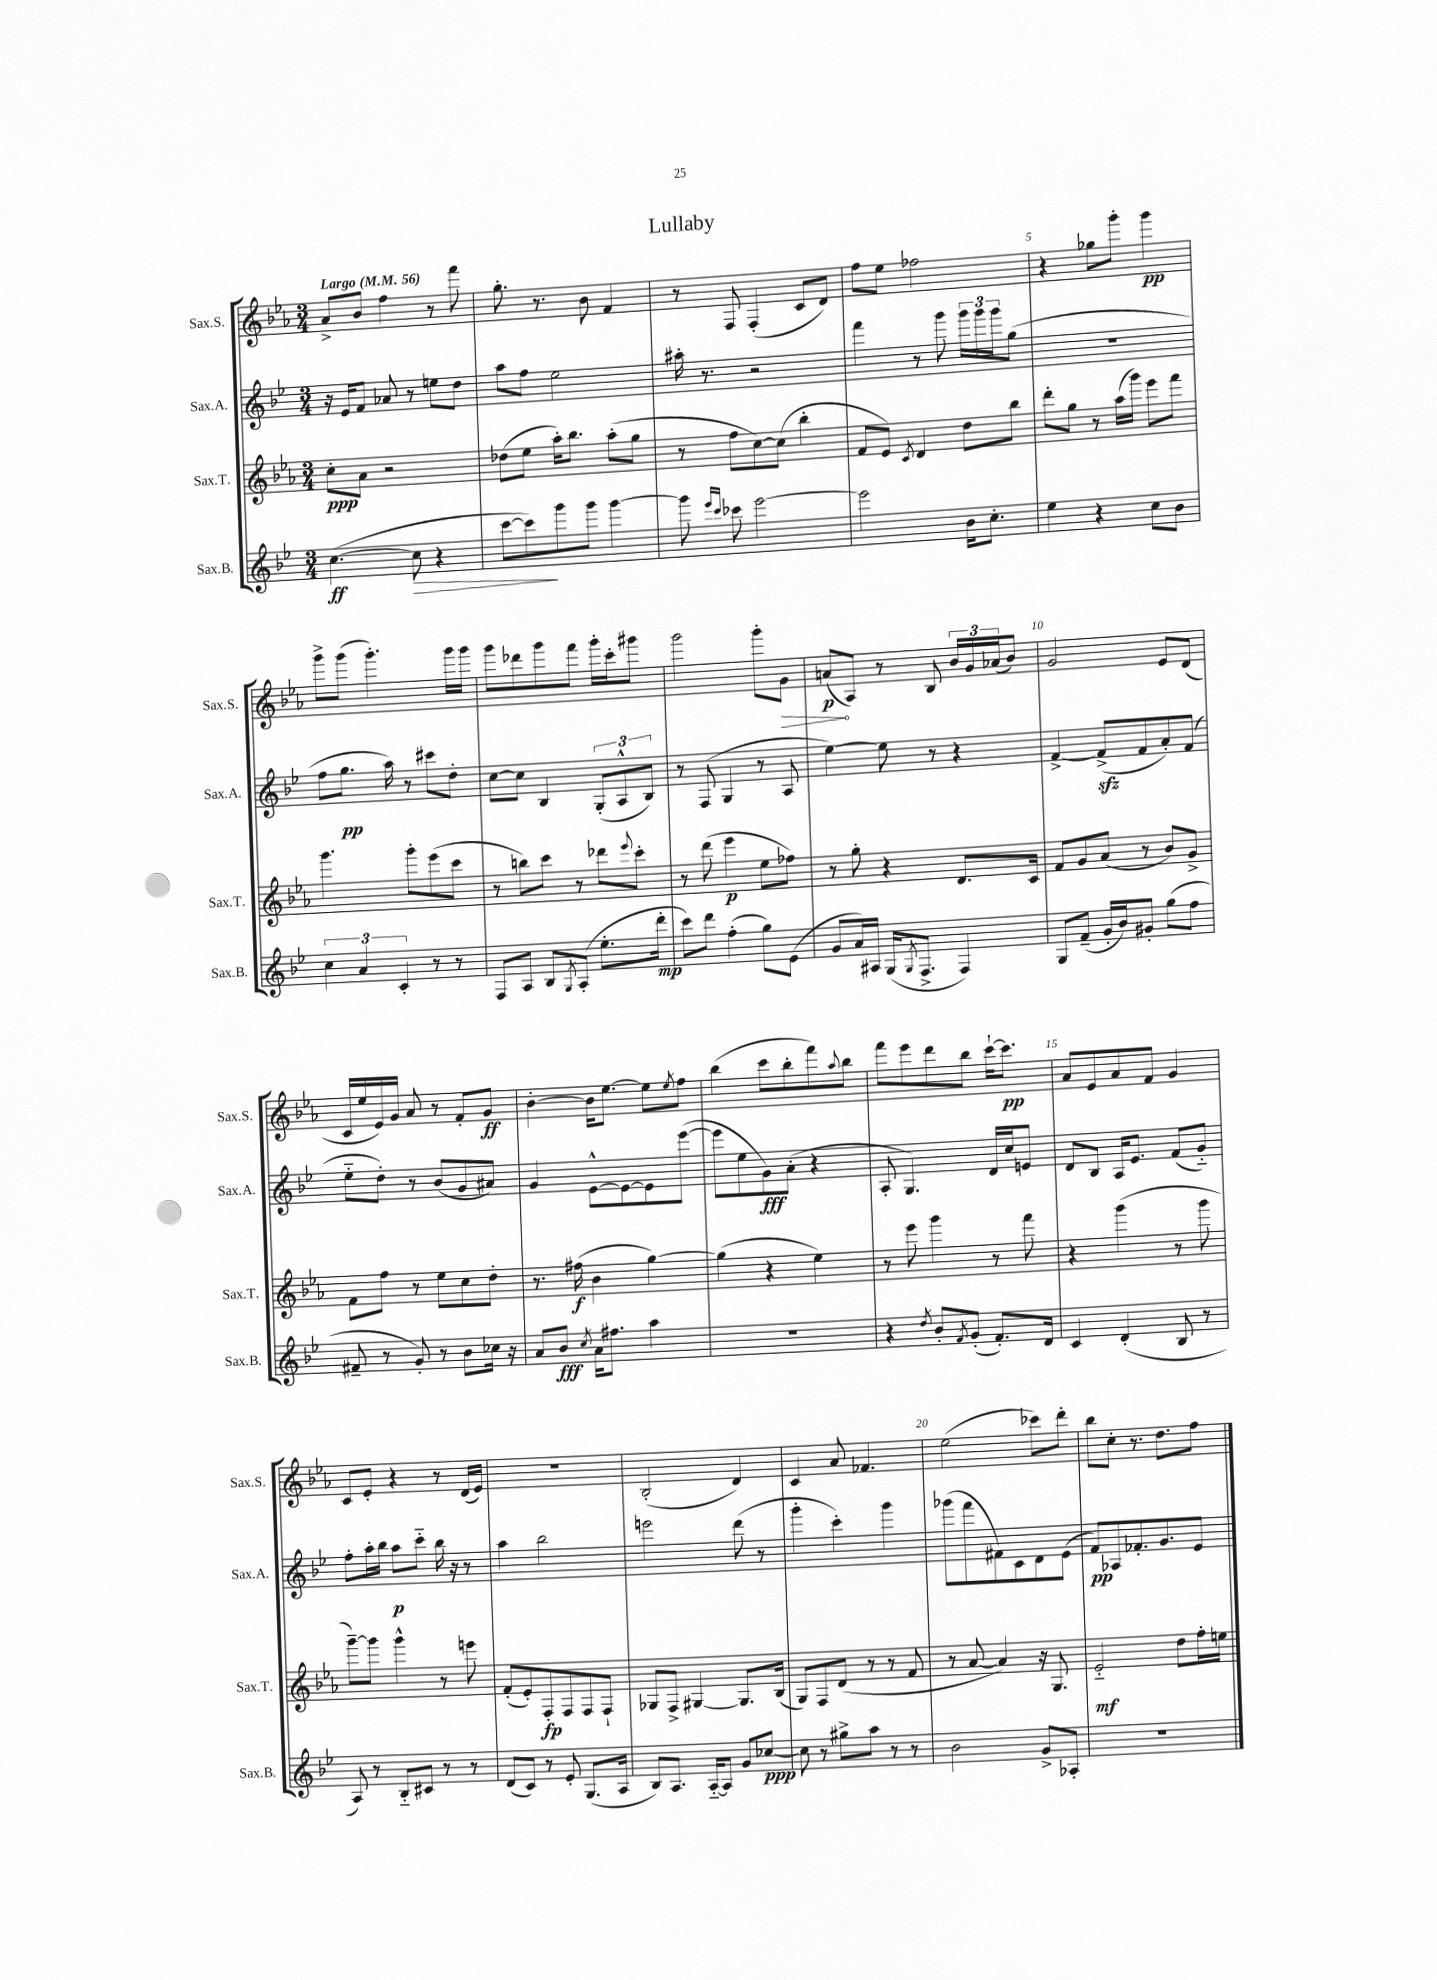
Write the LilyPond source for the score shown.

\header { title = "Lullaby" }
<<
\new StaffGroup <<
\new Staff = "s0" \with { instrumentName = "Sax.S." shortInstrumentName = "Sax.S." } {
    \clef treble \key ees \major \numericTimeSignature \time 3/4 \tempo "Largo" 4 = 56
    aes'8-> bes'8 f''4 r8 f'''8 |
    g''8.-. r8. bes'8 f'4 |
    r8 f8 f4-.( c'8 d'8) |
    f''8 ees''8 fes''2 |
    r4 ges''8 g'''8-. g'''4\pp |
    g'''8-> g'''8( g'''4.-.) g'''16 g'''16 |
    g'''8 des'''8 g'''8 f'''8 g'''16-. c'''16-. gis'''8 |
    g'''2 g'''8-. \once \override Hairpin.circled-tip = ##t g'8\> |
    a'8\p\!( aes8) r8 bes8 \tuplet 3/2 { bes'16 g'16 aes'16( } bes'8) |
    g'2 ees'8 d'8( |
    c'16 ees''16 ees'16) g'16 aes'8 r8 f'8-. g'8\ff |
    bes'4~-. bes'16 ees''8.~ ees''8 \acciaccatura { ees''8 } f''8 |
    bes''4( c'''8 bes''8-. f'''8) \appoggiatura { aes''8 } bes''8 |
    f'''8 ees'''8 d'''8 bes''8 c'''16~-! c'''8.\pp |
    aes'8 ees'8 aes'8 f'8 g'4 |
    c'8 ees'8-. r4 r8 d'16( ees'16) |
    R2. |
    bes2-.( d'4) |
    c'4 aes'8 fes'4. |
    ees''2( ces'''8) d'''8-. |
    bes''8 c''8-. r8. d''8. f''8 \bar "|." |
}
\new Staff = "s1" \with { instrumentName = "Sax.A." shortInstrumentName = "Sax.A." } {
    \clef treble \key bes \major \numericTimeSignature \time 3/4
    r16 ees'16 f'8 aes'8 r8 e''8 d''8 |
    a''8 f''8 ees''2 |
    ais''16-. r8. r2 |
    f'''4 r8 g'''8 \tuplet 3/2 { g'''16 g'''16 g'''16 } g''8( |
    R2. |
    f''8 g''8.\pp a''16) r8 cis'''8 d''8-. |
    c''8~ c''8 bes4 \tuplet 3/2 { g8-.( a8-^ bes8) } |
    r8 f8( g4 r8 a8 |
    ees''4~) ees''8 r8 r4 |
    f'4~-> f'8->\sfz( f'8 a'8-.) f'8( |
    ees''8-_ d''8-.) r8 bes'8( g'8 ais'8) |
    g'4 ees'8~-^ ees'8~ ees'8 ees'''8~( |
    ees'''8 ees''8 g'8\fff) a'8-.( r4 |
    a8-. g4.) d'16 c''16 e'8 |
    d'8 bes8 a16 ees'8. f'8( g'8-_) |
    f''8-. a''16-. bes''16 a''8\p c'''8-_ bes''16 r16 r8 |
    a''4 bes''2 |
    e'''2 d'''8( r8 |
    g'''4-. c'''4-.) g'''4 |
    ges'''8( f'''8 fis'8) c'8 d'8 ees'8( |
    f'8\pp) aes8 fes'8.-. g'8. ees'8 \bar "|." |
}
\new Staff = "s2" \with { instrumentName = "Sax.T." shortInstrumentName = "Sax.T." } {
    \clef treble \key ees \major \numericTimeSignature \time 3/4
    c''8-.\ppp aes'8 r2 |
    des''8( ees''8 aes''16-.) bes''8. aes''8-.( g''8 |
    r8 f''8 c''8~) c''8( bes''4-. |
    f'8 ees'8) \acciaccatura { c'8 } d'4 d''8 bes''8 |
    d'''8-. g''8 r8 aes''16( g'''16) ees'''8 f'''8 |
    g'''4. g'''8-. ees'''8( c'''8 |
    r8 b''8) c'''8 r8 des'''8 \appoggiatura { ees'''8 } c'''8-. |
    r8 d'''8( ees'''4\p ees''8 fes''8) |
    r8 g''8-. r4 d'8. c'16 |
    f'8 g'8 aes'8( r8 bes'8) g'8-> |
    f'8 f''8 r8 ees''8 c''8 d''8-. |
    r8. fis''16\f( bes'4 g''4~) |
    g''4( r4 ees''4) |
    r8 ees'''8 g'''4 r8 f'''8 |
    r4 g'''4( r8 g'''8 |
    g'''8~--) g'''8 g'''4-^ r8 e'''8 |
    f'8-.( ees'8-.) f8-.\fp f8 f8 f8-! |
    ges8 f8-> gis4~ gis8. bes16( |
    g8) f8 d'8( r8 r8 f'8 |
    r8 aes'8~ aes'4) r16 g8. |
    ees'2-_\mf d''8 f''16-. e''16 \bar "|." |
}
\new Staff = "s3" \with { instrumentName = "Sax.B." shortInstrumentName = "Sax.B." } {
    \clef treble \key bes \major \numericTimeSignature \time 3/4
    c''4.~\ff( c''8\> r4 |
    c'''8~ c'''8\!) g'''8 g'''8 g'''4~ |
    g'''8 \grace { ees'''16 c'''16 } ces'''8 ees'''2~ |
    ees'''2 bes'16 c''8.-. |
    ees''4 r4 c''8 bes'8 |
    \tuplet 3/2 { c''4 a'4 c'4-. } r8 r8 |
    f8 a8 bes8 \acciaccatura { g8 } a8-.( ees''8.-. d'''16-.\mp |
    c'''8) d'''8 f''4-.( g''8) ees'8( |
    g'8 a'16) ais16 g16( \acciaccatura { g8 } f8.-> f4) |
    g8 f'8--( g'16-. bes'16) gis'8-. g''8( f''8 |
    fis'8-- r8 g'8-.) r8 bes'8 ces''16 r16 |
    a'8 bes'8\fff \acciaccatura { c''8 } a'16 fis''8. a''4 |
    R2. |
    r4 \acciaccatura { d''8 } bes'8-. \acciaccatura { f'8 } g'8-.( f'8.-.) d'16 |
    c'4 d'4-.( bes8 r8 |
    a8) r8 bes8-_ cis'8 r8 r8 |
    d'8( c'8) r8 ees'8-. g8.( a16 |
    bes8) a8. a16~-_ a8 g'8 ces''8~\ppp |
    ces''8 r8 gis''8-> a''8 r8 r8 |
    bes'2 g'8-> aes8-. |
    R2. \bar "|." |
}
>>
>>
\layout { \context { \Score \override BarNumber.break-visibility = ##(#f #t #t) barNumberVisibility = #(every-nth-bar-number-visible 5) } }
